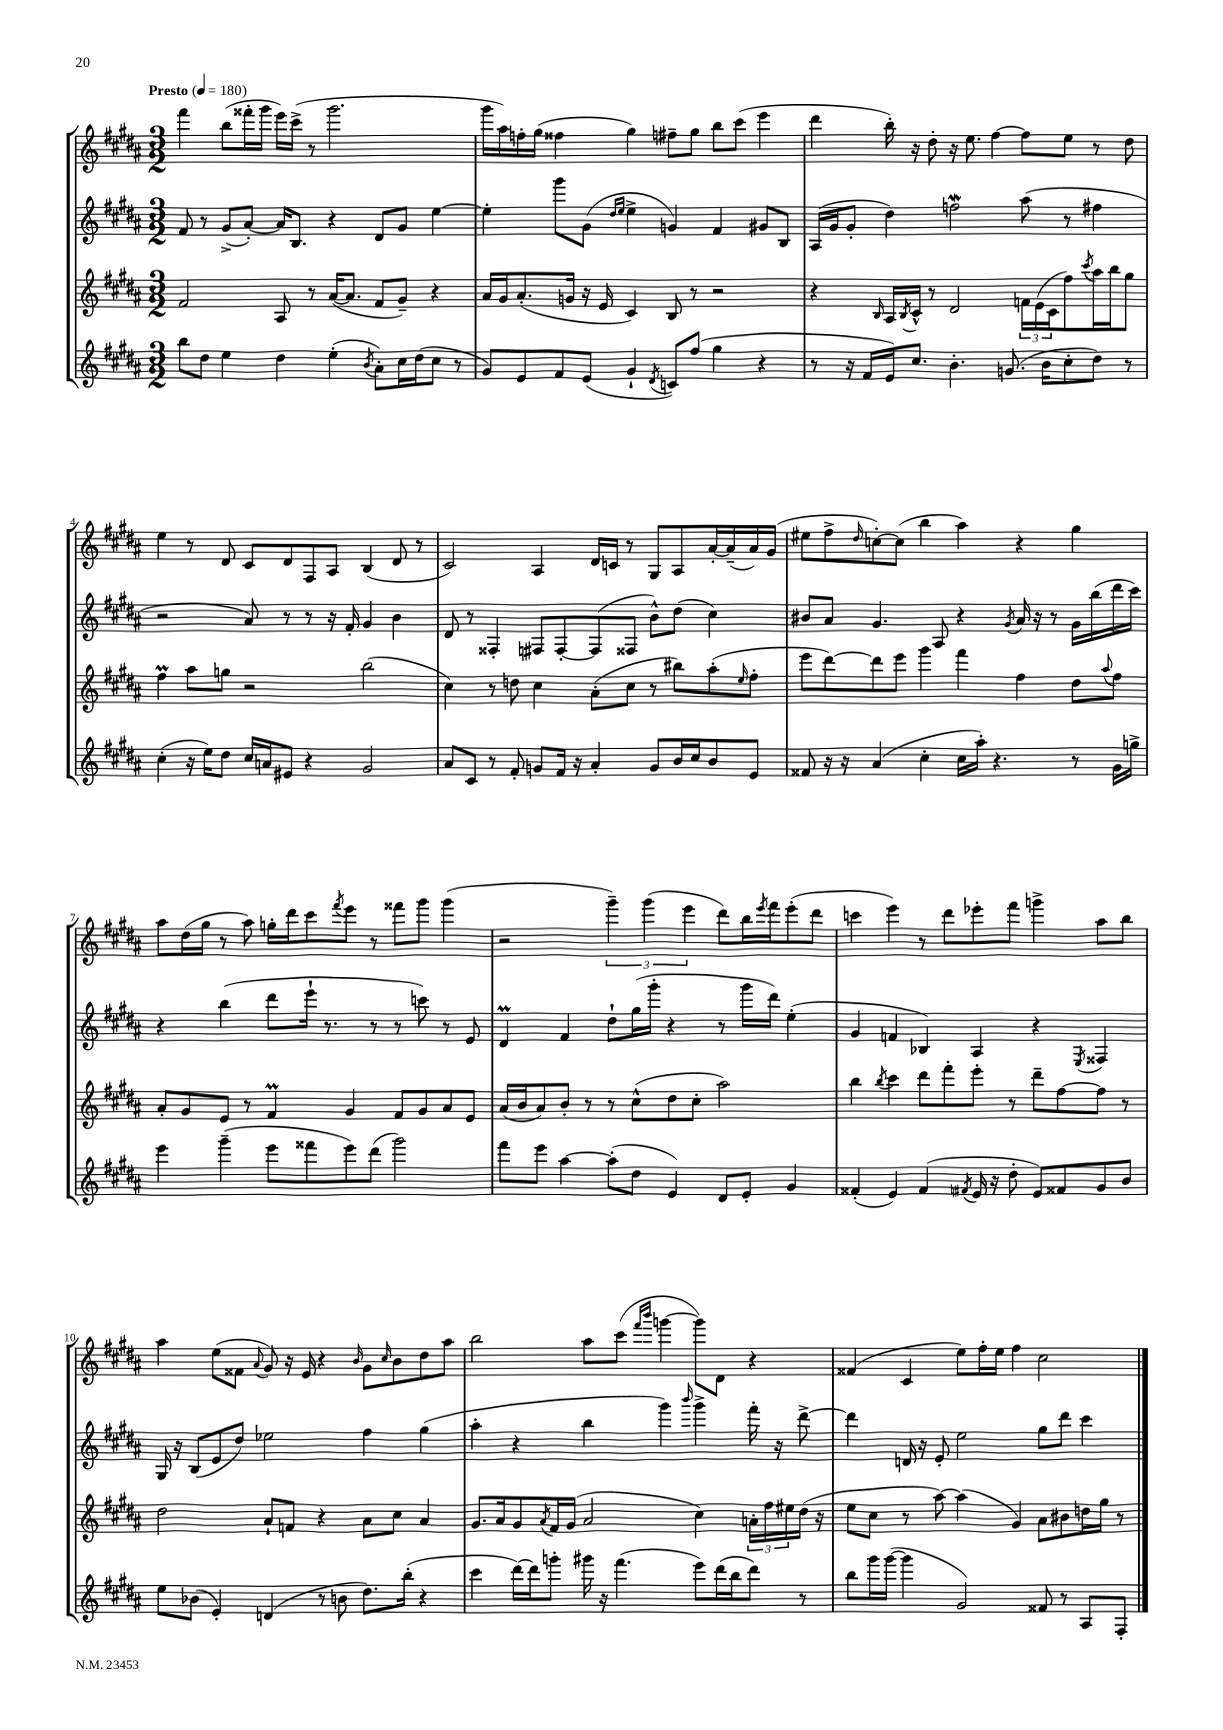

**kern	**kern	**kern	**kern
*staff4	*staff3	*staff2	*staff1
*clefG2	*clefG2	*clefG2	*clefG2
*k[f#c#g#d#a#]	*k[f#c#g#d#a#]	*k[f#c#g#d#a#]	*k[f#c#g#d#a#]
*M3/2	*M3/2	*M3/2	*M3/2
*MM180	*MM180	*MM180	*MM180
8bb	2f#	8f#	4fff#
8dd#	.	8r	.
4ee	.	(8g#^	(8bb
.	.	[8a#')	16fff##'
.	.	.	16ggg#
4dd#	8A#	16a#]	16eee)
.	.	8.B	(16ccc#^
.	8r	.	8r
(4ee'	([16a#	4r	2.ggg#
.	8.a#]	.	.
8qb	.	.	.
8a#')	8f#	8d#	.
16cc#	8g#~)	8g#	.
(16dd#	.	.	.
8cc#	4r	[4ee	.
8r	.	.	.
=	=	=	=
8g#)	16a#	4ee']	16ggg#
.	16g#	.	16aa#)
8e	(8.a#'	.	16ff'
.	.	.	(16gg#
8f#	.	8ggg#	4ff##
.	16g	.	.
(8e	16r	(8g#	.
.	16e	.	.
.	.	16qqdd#	.
.	.	16qqee	.
4g#`	4c#)	4ee^	4gg#)
8qd#	.	.	.
8c)	8B	4g)	8ff#~
(8ff#	8r	.	8gg#
4gg#	2r	4f#	8bb
.	.	.	(8ccc#
4r	.	8g#	4eee
.	.	8B	.
=	=	=	=
8r	4r	(16A#	4ddd#
.	.	16g#	.
16r	.	8g#'	.
16f#	.	.	.
.	16qqB	.	.
16e)	16A#	4dd#)	16bb')
.	8qB	.	.
8.cc#	16c#^^	.	16r
.	8r	.	8dd#'
4.b'	2d#	2ff	16r
.	.	.	8.ee
.	.	.	[4ff#
(8.g	.	.	.
.	24f	(8aa#	8ff#]
.	(24e	.	.
16b	.	.	.
.	24c#	.	.
8cc#'	8ff#)	8r	8ee
.	8qccc#	.	.
8dd#)	16aa#	4ff#	8r
.	16bb	.	.
8r	8gg#	.	8dd#
=	=	=	=
(4cc#'	4ff#	2r	4ee
16r	8aa#	.	8r
16ee)	.	.	.
8dd#	8gg	.	8d#
16cc#	2r	8a#)	8c#
16a	.	.	.
8e#	.	8r	8d#
4r	.	8r	8F#
.	.	16r	8A#
.	.	16f#'	.
2g#	(2bb	4g#	(4B
.	.	4b	8d#
.	.	.	8r
=	=	=	=
8a#	4cc#)	8d#	2c#)
8c#	.	8r	.
8r	8r	4F##'	.
8f#'	8dd	.	.
8g	4cc#	8F#	4A#
16f#	.	[8F#'	.
16r	.	.	.
4a#'	(8a#'	(8F#]	16d#
.	.	.	16c
.	8cc#	8F##	8r
8g	8r	8b^^)	8G#
16b	8bb#)	(8dd#	8A#
16cc#	.	.	.
8b	(8aa#'	4cc#)	[16a#'
.	.	.	(16a#~]
.	16qqee	.	.
8e	8ff#'	.	16a#)
.	.	.	(16g#
=	=	=	=
8f##	8eee	8b#	8ee#
16r	[8ddd#)	8a#	8ff#^
16r	.	.	.
.	.	.	16qqdd#
(4a#	8ddd#]	4.g#	[8cc')
.	8eee	.	(8cc]
4cc#'	4ggg#	.	4bb
.	.	8A#	.
16cc#	4fff#	4r	4aa#)
16aa#')	.	.	.
4.r	.	.	.
.	.	8qg#	.
.	4ff#	16a#	4r
.	.	16r	.
.	.	8r	.
8r	8dd#	16g#	4gg#
.	.	(16bb	.
.	8qqaa#	.	.
16g#	8ff#	16ddd#	.
16gg^	.	16ccc#)	.
=	=	=	=
4eee	8a#'	4r	8aa#
.	8g#	.	(16dd#
.	.	.	16gg#
(4ggg#~	8e	(4bb	8r
.	8r	.	8aa#)
8eee	4f#	8ddd#	16gg'
.	.	.	16ddd#
8fff##	.	16eee`	8ccc#
.	.	8.r	.
.	.	.	8qfff#
8eee)	4g#	.	8eee
(8ddd#	.	8r	8r
2ggg#)	8f#	8r	8fff##
.	8g#	8ccc)	8ggg#
.	8a#	8r	(4ggg#
.	8e	8e	.
=	=	=	=
8fff#	(16a#	4d#	2r
.	16b	.	.
8eee	8a#)	.	.
[4aa#	8b'	4f#	.
.	8r	.	.
(8aa#']	8r	8dd#`	6ggg#~)
8dd#	(8cc#^^	(16gg#	.
.	.	.	(6ggg#
.	.	16ggg#'	.
4e)	8dd#	4r	.
.	.	.	6eee
.	8cc#'	.	.
8d#	2aa#)	8r	8ddd#)
8e'	.	16ggg#	16bb
.	.	.	8qeee
.	.	16ddd#)	16fff#
4g#	.	(4ee'	(8eee'
.	.	.	8ddd#
=	=	=	=
(4f##'	4bb	4g#	4ccc
.	8qbb	.	.
4e)	4ccc#	4f	4eee)
(4f##	8ddd#	4B-)	8r
.	8fff#'	.	8ddd#
8qf#	.	.	.
16e	8eee'	4A#	8eee-'
16r	.	.	.
8dd#'	8r	.	8fff#
8e)	8ddd#~	4r	4ggg^
8f##	[8ff#	.	.
.	.	8qE	.
8g#	8ff#]	4F##	8aa#
8b	8r	.	8bb
=	=	=	=
8ee	2dd#	16G#	4aa#
.	.	16r	.
(8b-	.	(8B	.
4e')	.	8e	(8ee
.	.	8dd#)	8f##
.	.	.	8qqa#
(4d	8a#`	2ee-	8g#)
.	8f	.	16r
.	.	.	16e
8r	4r	.	4r
8b	.	.	.
.	.	.	16qqb
8.dd#)	8a#	4ff#	8g#
.	.	.	16qqcc#
.	8cc#	.	8b
(16bb'	.	.	.
4r	4a#	(4gg#	8dd#
.	.	.	8aa#
=	=	=	=
4ccc#	8.g#	4aa#'	2bb
.	16a#	.	.
[16ddd#)	8g#	4r	.
16ddd#]	.	.	.
.	8qa#	.	.
8ggg'	16f#	.	.
.	(16g#	.	.
16ggg#	2a#	4bb	8aa#
16r	.	.	.
(4.fff#	.	.	(8ccc#
.	.	.	16qqfff#
.	.	.	16qqbbb
.	.	4ggg#)	[4ggg
.	.	16qqbbb	.
8eee)	4cc#)	4ggg#^	8ggg])
(16ddd#	.	.	8d#
16bb	.	.	.
8ddd#)	24a'	16fff#'	4r
.	24ff#	.	.
.	.	16r	.
.	24ee#	.	.
8r	(16dd#	[8ddd#^	.
.	16r	.	.
=	=	=	=
8bb	8ee	4ddd#]	(4f##
16ggg#	8cc#	.	.
([16ggg#	.	.	.
4ggg#]	8r	16d	4c#
.	.	16r	.
.	[8aa#)	8e'	.
2g#)	(4aa#]	2ee	8ee)
.	.	.	16ff#'
.	.	.	16ee
.	4g#)	.	4ff#
8f##	8a#	8gg#	2cc#
8r	8b#	8ddd#	.
8A#	16dd	4ccc#	.
.	16gg#	.	.
8F#'	8r	.	.
==	==	==	==
*-	*-	*-	*-
